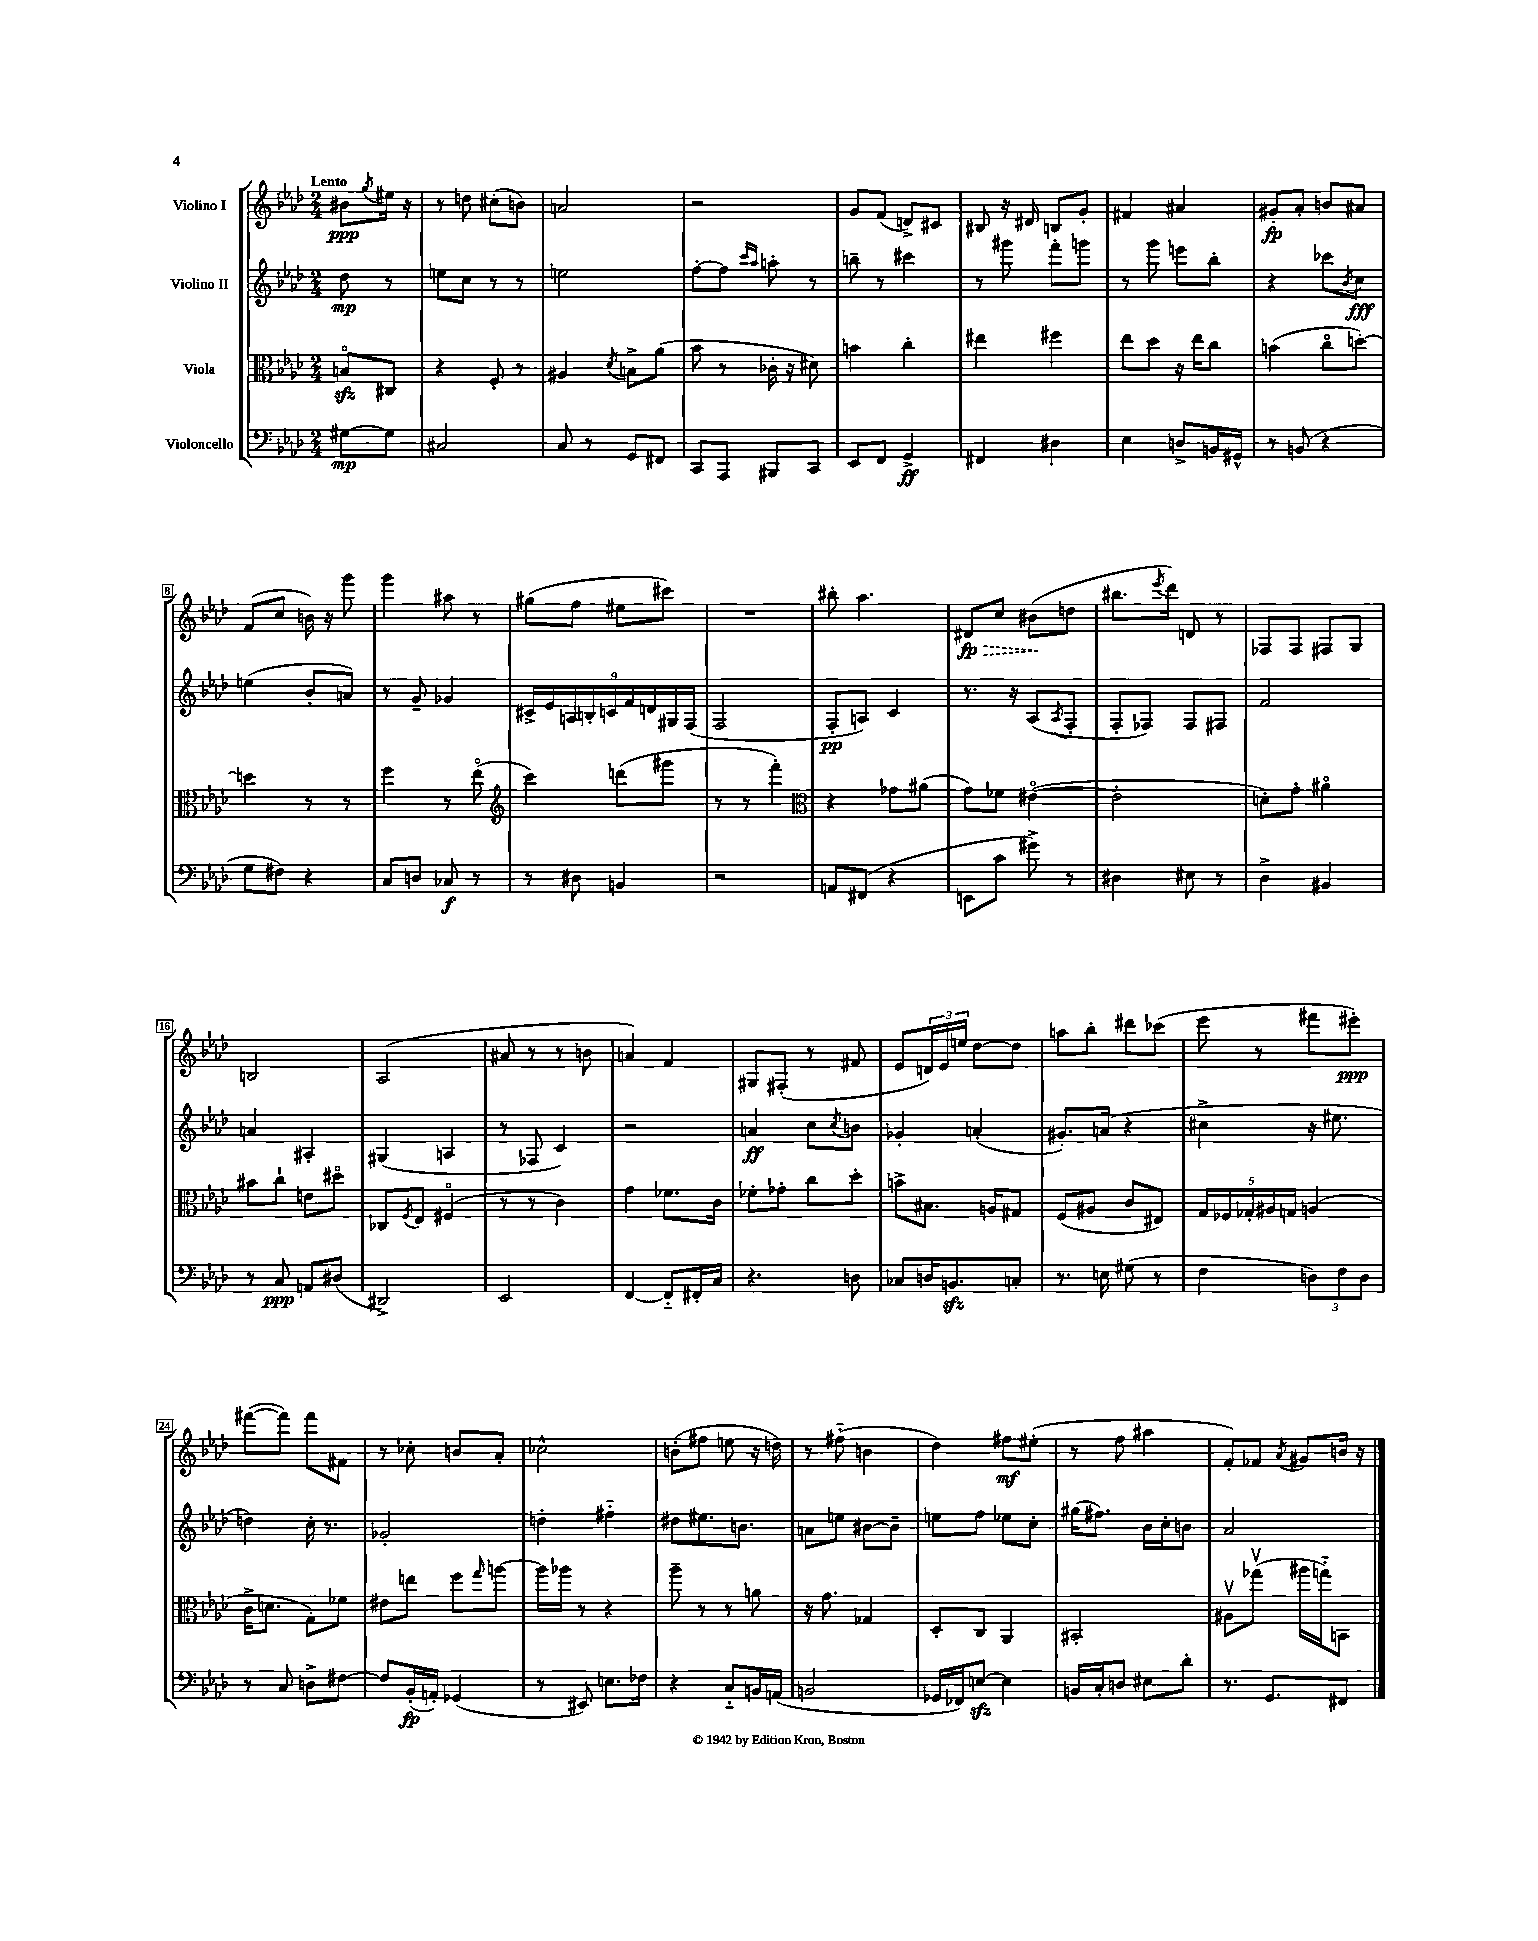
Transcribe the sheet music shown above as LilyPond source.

<<
\new StaffGroup <<
\new Staff = "s0" \with { instrumentName = "Violino I" } {
    \clef treble \key aes \major \numericTimeSignature \time 2/4 \partial 4 \tempo "Lento"
    bis'8\ppp \acciaccatura { g''8 } eis''16 r16 |
    r8 d''8 cis''8-.( b'8) |
    a'2 |
    r2 |
    g'8 f'8( d'8->) cis'8 |
    bis8 r16 dis'16 b8 g'8-. |
    fis'4 ais'4 |
    gis'8-.\fp aes'8-. b'8 ais'8 |
    f'8( c''8 b'16) r16 g'''8 |
    g'''4 ais''8 r8 |
    gis''8( f''8 eis''8 cis'''8) |
    R2 |
    bis''8-. aes''4. |
    \once \override Hairpin.style = #'dashed-line dis'8\fp\> c''8 bis'8\!( d''8 |
    bis''8. \acciaccatura { ees'''8 } des'''16) d'8 r8 |
    fes8 fes8 fis8 g8 |
    b2 |
    aes2( |
    ais'8 r8 r8 b'8 |
    a'4) f'4 |
    gis8 fis8-.( r8 fis'8 |
    ees'8 \tuplet 3/2 { d'16) ees'16 e''16 } des''8~ des''8 |
    a''8 bes''8-. dis'''8 ces'''8( |
    ees'''8 r8 fis'''8 eis'''8-.\ppp) |
    fis'''8~( fis'''8) fis'''8 fis'8 |
    r8 ces''8-. b'8 aes'8-. |
    ces''2-^ |
    b'8-.( fis''8 e''8 r16 d''16) |
    r8 fis''8-_( b'4 |
    des''4) fis''8\mf eis''8-.( |
    r8 f''8 ais''4 |
    f'8-.) fes'8 \acciaccatura { aes'8 } gis'8 b'16 r16 \bar "|." |
}
\new Staff = "s1" \with { instrumentName = "Violino II" } {
    \clef treble \key aes \major \numericTimeSignature \time 2/4 \partial 4
    des''8\mp r8 |
    e''8 c''8 r8 r8 |
    e''2 |
    f''8~-. f''8 \grace { c'''16 aes''16 } a''8-. r8 |
    b''8-- r8 cis'''4 |
    r8 gis'''8 f'''8-. g'''8 |
    r8 g'''8 e'''8 bes''8-. |
    r4 ces'''8 \acciaccatura { bes'8 } c''8\fff |
    e''4( bes'8-. a'8) |
    r8 g'8-- ges'4 |
    \tuplet 9/8 { cis'16-> ees'16 a16 b16-. c'16 f'16 d'16 gis16 f16( } |
    f2 |
    f8-.\pp a8) c'4 |
    r8. r16 aes8( \acciaccatura { aes8 } f8-. |
    f8-. fes8) fes8 fis8 |
    f'2 |
    a'4 ais4-. |
    gis4( a4 |
    r8 fes8 c'4) |
    r2 |
    a'4\ff c''8 \acciaccatura { c''8 } b'8 |
    ges'4-. a'4-.( |
    gis'8.-.) a'16( r4 |
    cis''4-> r16 eis''8. |
    d''4) c''16-. r8. |
    ges'2-. |
    d''4-. fis''4-_ |
    dis''8 eis''8. b'8. |
    a'8 e''8 bis'8~ bis'8-- |
    e''8 f''8 ees''8 c''8-. |
    gis''16( fis''8.) bes'16 c''16-. b'8 |
    aes'2 \bar "|." |
}
\new Staff = "s2" \with { instrumentName = "Viola" } {
    \clef alto \key aes \major \numericTimeSignature \time 2/4 \partial 4
    b8\flageolet\sfz cis8 |
    r4 f8-. r8 |
    ais4 \acciaccatura { des'8 } b8-> aes'8( |
    bes'8 r8 ces'16-. r16 dis'8) |
    b'4 c''4-. |
    eis''4 fis''4 |
    ees''8 des''8 r16 ees''16 c''8 |
    b'4( c''8\flageolet d''8~-.) |
    d''4 r8 r8 |
    f''4 r8 ees''8\flageolet( |
    \clef treble c'''4) d'''8( gis'''8 |
    r8 r8 f'''4-.) |
    \clef alto r4 ges'8 ais'8( |
    g'8) fes'8 eis'4~\flageolet( |
    eis'2-. |
    d'8-.) g'8-. ais'4\flageolet |
    bis'8 c''8-! e'8 dis''8\flageolet |
    ces8 \acciaccatura { f8 } ees8 fis4\flageolet( |
    r8 r8 c'4) |
    g'4 fes'8. c'16 |
    fes'8-. ges'8-. c''8 des''8-. |
    b'8-> bis8. a16 gis8 |
    f8( ais8 c'8 eis8) |
    \tuplet 5/4 { g16 fes16 ges16-. ais16 g16 } a4( |
    c'16-> d'8. g8-.) fes'8 |
    eis'8 e''8 f''8 \grace { g''16 } a''8~ |
    a''16 aes''16 r8 r4 |
    aes''8-- r8 r8 a'8 |
    r16 g'8. ges4 |
    des8-. c8 aes,4 |
    bis,2-. |
    ais8\upbow ges''8\upbow( ais''16 g''16-_) b,8 \bar "|." |
}
\new Staff = "s3" \with { instrumentName = "Violoncello" } {
    \clef bass \key aes \major \numericTimeSignature \time 2/4 \partial 4
    gis8~\mp gis8 |
    cis2 |
    c8 r8 g,8 fis,8 |
    c,8 aes,,8 bis,,8 c,8 |
    ees,8 f,8 g,4->\ff |
    fis,4 dis4 |
    ees4 d8-> b,16 gis,16-^ |
    r8 b,8( r4 |
    g8 fis8) r4 |
    c8 d8 ces8\f r8 |
    r8 dis8 b,4 |
    r2 |
    a,8 fis,8( r4 |
    e,8 c'8 gis'8->) r8 |
    dis4 eis8 r8 |
    des4-> bis,4 |
    r8 c8\ppp a,8 dis8( |
    dis,2->) |
    ees,2 |
    f,4~ f,8-_ fis,16-. c16 |
    r4. d8 |
    ces8 d16 b,8.\sfz c8-. |
    r8. e16 gis8( r8 |
    f4 \tuplet 3/2 { d8) f8 d8 } |
    r8 c8 d8-> fis8~ |
    fis8 bes,16-.\fp( a,16-.) ges,4( |
    r8 eis,8) e8. fes16 |
    r4 c8-_ b,16 a,16( |
    b,2 |
    ges,16 fes,16) e8~\sfz e4 |
    b,16 c16-. d8 eis8 des'8-. |
    r8. g,8. fis,8 \bar "|." |
}
>>
>>
\layout { \context { \Score \override BarNumber.stencil = #(make-stencil-boxer 0.1 0.3 ly:text-interface::print) } }
